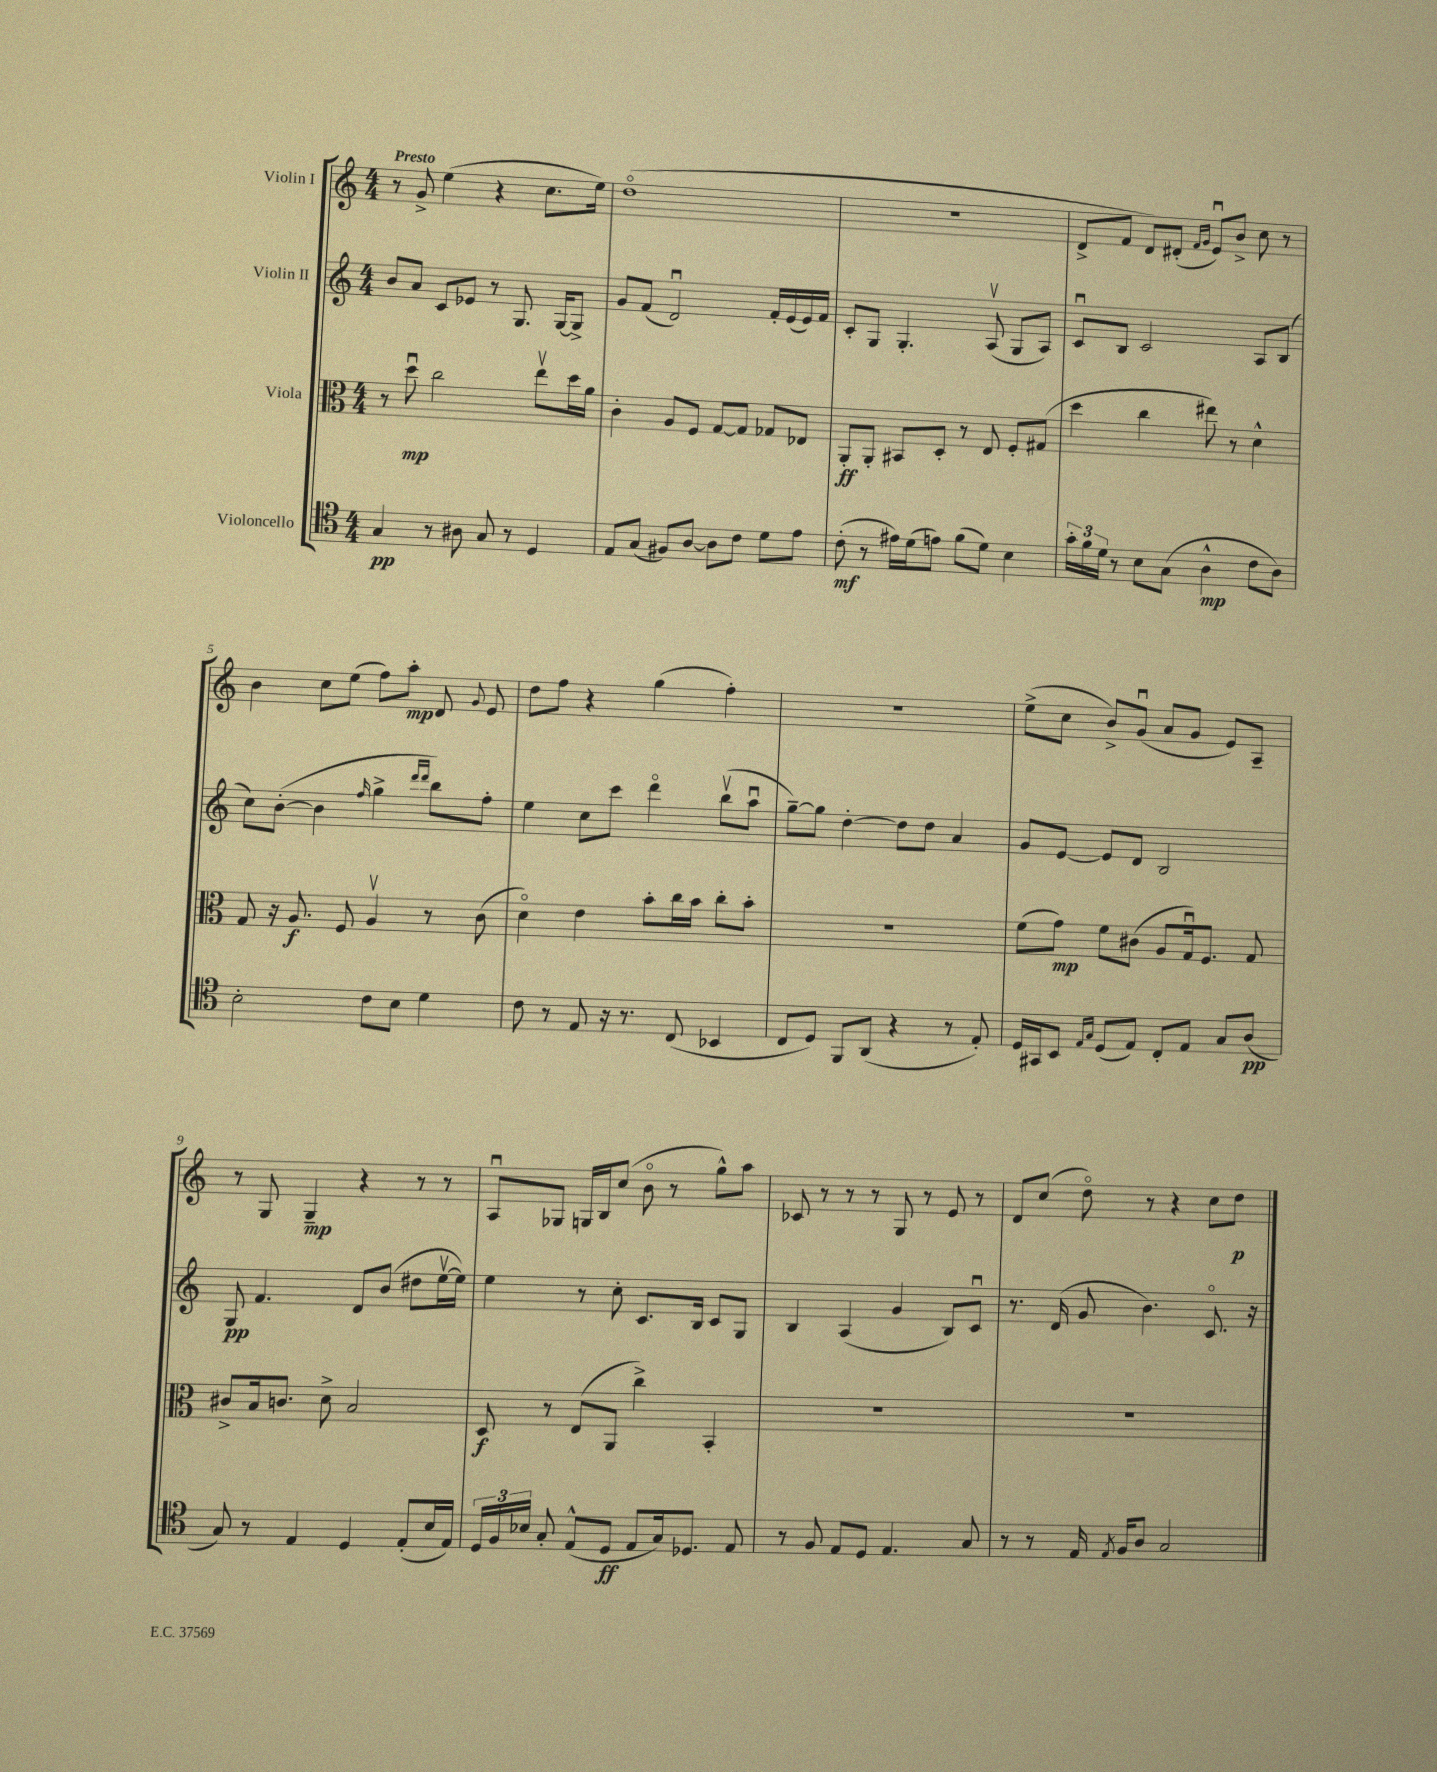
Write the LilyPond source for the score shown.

<<
\new StaffGroup <<
\new Staff = "s0" \with { instrumentName = "Violin I" } {
    \clef treble \key c \major \numericTimeSignature \time 4/4 \tempo "Presto"
    \autoBeamOff r8 g'8-> e''4( r4 c''8.[ e''16]) |
    d''1\flageolet( |
    R1 |
    d'8[-> f'8] d'8[) dis'8]-.( \grace { f'16[ g'16] } e'8[\downbow) b'8]-> c''8 r8 |
    b'4 c''8[ e''8]( f''8[) a''8]-.\mp d'8 \appoggiatura { g'8 } e'8 |
    d''8[ f''8] r4 g''4( f''4-.) |
    R1 |
    e''8[->( c''8] b'8[->) g'8]\downbow( a'8[ g'8] e'8[) a8]-- |
    r8 g8 g4--\mp r4 r8 r8 |
    a8[\downbow ges8] g16[ b16 c''8]( b'8\flageolet r8 g''8[-^) a''8] |
    ces'8 r8 r8 r8 g8 r8 e'8 r8 |
    d'8[ c''8]( d''8\flageolet) r8 r4 c''8[ d''8]\p \bar "|." |
}
\new Staff = "s1" \with { instrumentName = "Violin II" } {
    \clef treble \key c \major \numericTimeSignature \time 4/4
    \autoBeamOff b'8[ a'8] c'8[ ees'8] r8 g8. g16[~ g8]-> |
    g'8[ f'8]( d'2\downbow) f'16[-. e'16( e'16) f'16] |
    c'8[-. g8] g4.-. a8\upbow( g8[ a8]) |
    c'8[\downbow b8] c'2 a8[ b8]( |
    c''8[) b'8]~-.( b'4 \grace { f''16 } g''4-> \grace { d'''16[ d'''16] } b''8[) f''8]-. |
    e''4 c''8[ c'''8] d'''4\flageolet b''8[\upbow( a''8]\downbow |
    g''8[~--) g''8] d''4~-. d''8[ d''8] a'4 |
    g'8[ e'8]~ e'8[ d'8] b2 |
    g8\pp f'4. d'8[ b'8]( dis''8[ e''16~\upbow e''16]) |
    e''4 r8 c''8-. c'8.[ b16] c'8[ g8] |
    b4 a4( g'4 b8[) c'8]\downbow |
    r8. d'16( g'8 b'4.) c'8.\flageolet r16 \bar "|." |
}
\new Staff = "s2" \with { instrumentName = "Viola" } {
    \clef alto \key c \major \numericTimeSignature \time 4/4
    \autoBeamOff r8 d''8\downbow\mp c''2 e''8[\upbow d''16 a'16] |
    c'4-. a8[ f8] g8[~ g8] ges8[ ees8] |
    a,8[-.\ff a,8]-. bis,8[ d8]-. r8 e8 f8[-. gis8]( |
    d''4 c''4 eis''8) r8 d'4-^ |
    g8 r16 a8.\f f8 a4\upbow r8 c'8( |
    d'4\flageolet) e'4 b'8[-. c''16 b'16] c''8[-. b'8]-. |
    r1 |
    f'8[( g'8]\mp) f'8[ cis'8]( a8[ g16\downbow) f8.] g8 |
    cis'8[-> b16 c'8.] d'8-> b2 |
    d8\f r8 e8[( a,8] c''4->) b,4-. |
    R1 |
    R1 \bar "|." |
}
\new Staff = "s3" \with { instrumentName = "Violoncello" } {
    \clef tenor \key c \major \numericTimeSignature \time 4/4
    \autoBeamOff g4\pp r8 ais8 g8 r8 d4 |
    e8[ g8]( fis8[) a8]~ a8[ c'8] d'8[ e'8] |
    c'8-.\mf( r8 eis'16[) d'16( e'8]) f'8[( d'8]) b4 |
    \tuplet 3/2 { g'16[-. f'16 d'16] } r8 b8[ g8]( a4-^\mp c'8[ a8]) |
    b2-. c'8[ b8] d'4 |
    c'8 r8 e8 r16 r8. c8( bes,4 |
    c8[ d8]) f,8[ a,8]( r4 r8 e8-.) |
    d16[ gis,16 b,8] \grace { e16[ g16] } d8[( e8]) c8[-. e8] g8[ a8]\pp( |
    g8) r8 e4 d4 e8[-.( b16 e16]) |
    \tuplet 3/2 { d16[ f16 bes16] } g8-. e8[-^( d8]\ff e8[ g16) des8.] e8 |
    r8 f8 e8[ d8] e4. g8 |
    r8 r8 e16 \acciaccatura { e8 } f16[ a8] g2 \bar "|." |
}
>>
>>
